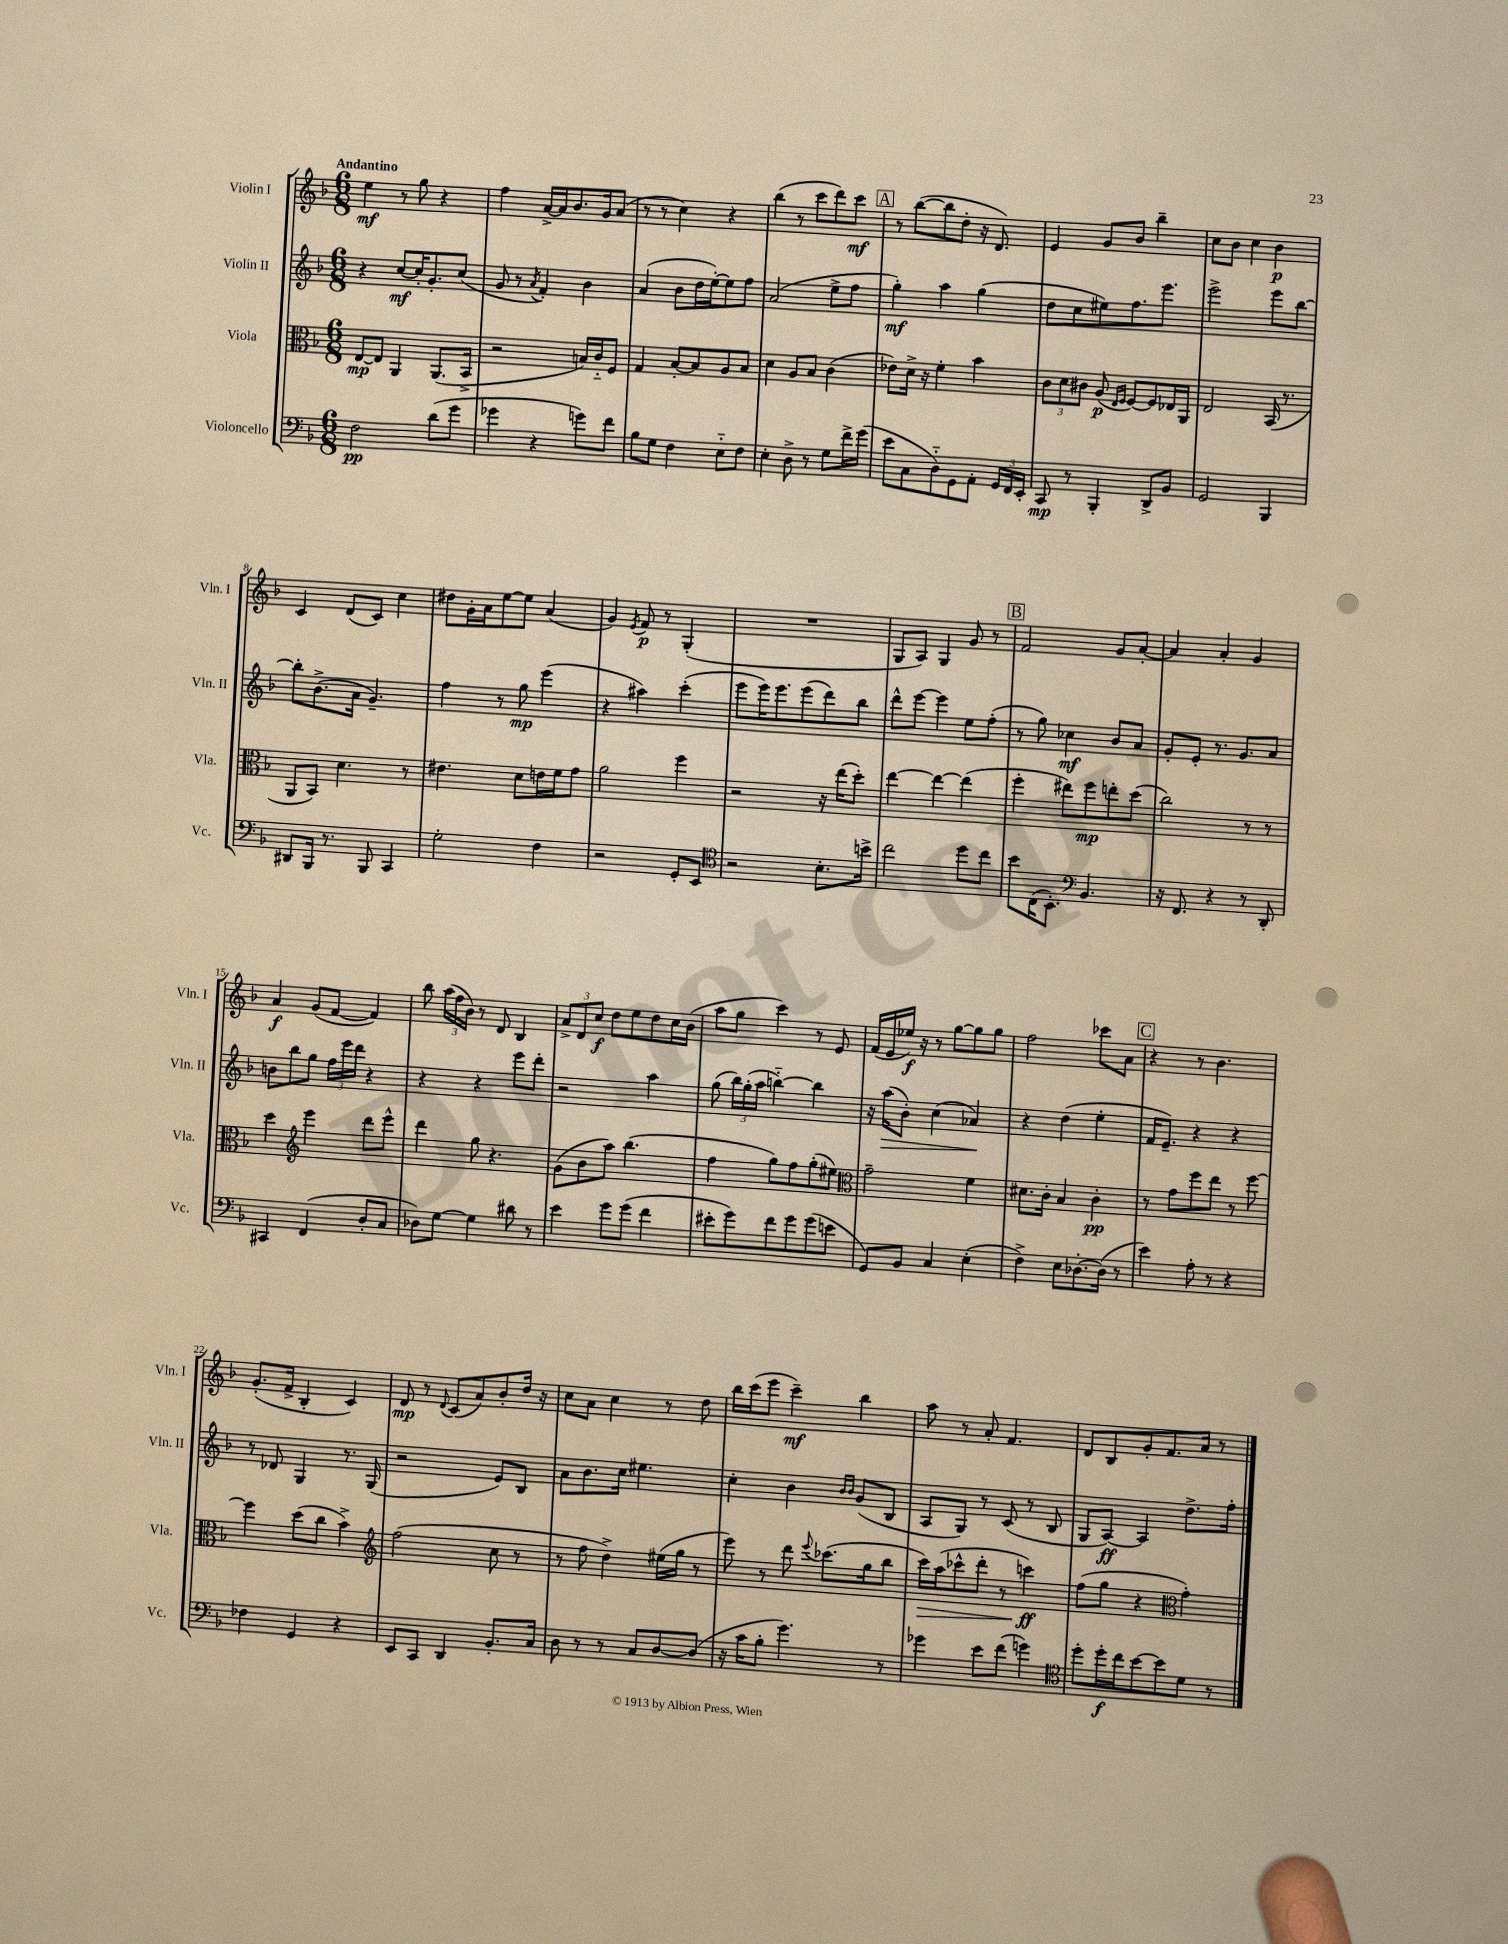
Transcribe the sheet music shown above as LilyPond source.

<<
\new StaffGroup <<
\new Staff = "s0" \with { instrumentName = "Violin I" shortInstrumentName = "Vln. I" } {
    \clef treble \key f \major \numericTimeSignature \time 6/8 \tempo "Andantino"
    \autoBeamOff e''4\mf r8 g''8 r4 |
    f''4 a'16[~-> a'16 bes'8. g'16 a'8]( |
    r8 r8 c''4) r4 |
    bes''4( r8 c'''8[ d'''8) c'''8]\mf |
    \mark \markup { \box "A" } r8 bes''8[~( bes''8 d''8]-. r16 d'8.) |
    e'4 g'8[ bes'8] bes''4-- |
    c''8[ bes'8] c''4 bes'4\p |
    c'4 d'8[( c'8]) c''4 |
    dis''8[ g'16-. a'16 e''8~ e''8] a'4( |
    g'4) \acciaccatura { e'8 } f'8\p r8 g4-.( |
    R2. |
    g8[ a8]) g4 g'8 r8 |
    \mark \markup { \box "B" } f'2 g'8[ a'8]~-. |
    a'4 a'4-. g'4 |
    a'4\f g'8[( f'8]~ f'4) |
    bes''8 \tuplet 3/2 { a''16[( f''16 bes'16]) } r8 d'8 bes4 |
    \tuplet 3/2 { a'8[-> d'8 c''8]\f } d''8[ e''8 d''8 c''16 bes'16]( |
    a''8[ g''8] c'''4) r8 e'8 |
    f'16[( e'16 ees''16]\f) r16 r8 g''8[~ g''8 g''8] |
    f''2 ces'''8[ a'8] |
    \mark \markup { \box "C" } r4 r8 bes'4. |
    g'8.[-.( f'16]-> bes4-. c'4) |
    d'8\mp r8 \appoggiatura { d'8 } c'8[( a'8) bes'8-. d''16] r16 |
    c''8[ a'8] c''4 r8 d''8 |
    bes''16[ c'''16( e'''8] c'''4--\mf) bes''4 |
    a''8 r8 a'8-. f'4. |
    d'8[ bes8 g'8-. f'8. a'16] r8 \bar "|." |
}
\new Staff = "s1" \with { instrumentName = "Violin II" shortInstrumentName = "Vln. II" } {
    \clef treble \key f \major \numericTimeSignature \time 6/8
    \autoBeamOff r4 c''8[~\mf c''16-. g'8.-. c''8]( |
    g'8 r8 \acciaccatura { a'8 } f'4-.) bes'4 |
    a'4( bes'8[ d''16 e''16~-.) e''8 f''8] |
    a'2( e''8[-> f''8] |
    \mark \markup { \box "A" } g''4-.\mf) a''4 g''4( |
    d''8[ c''8 eis''8) f''8. e'''8.] |
    e'''2-> e'''8[ bes''8]~ |
    bes''8[-. bes'8.->( a'16] g'4.--) |
    f''4 r8 g''8\mp e'''4( |
    r4 ais''4) c'''4-.( |
    e'''8[ e'''16) e'''8. e'''8( d'''8) bes''8] |
    d'''8[-^ e'''8]~ e'''4 e''8[ f''8]-.( |
    \mark \markup { \box "B" } r8 g''8) ces''4\mf bes'8[ a'8] |
    g'8[-. e'8]-. r8. g'8.[ a'8] |
    b'8[ bes''8 g''8] \tuplet 3/2 { f''16[ e'''16 d'''16] } r4 |
    r4 r4 e'''8[ d'''8]-. |
    r2 a''4 |
    g''8( \tuplet 3/2 { bes''16[) g''16-.( a''16] } b''4~-_) b''4 |
    r16 a''16[\>( bes'8]-.) c''4( aes'4\!) |
    r4 d''4( e''4-. |
    \mark \markup { \box "C" } f'16[ e'8.]--) r4 r4 |
    r8 des'8 g4 r8. g16( |
    r2 e'8[) bes8] |
    a'8[ bes'8. c''16] eis''4. |
    c''4-. bes'4 \grace { bes'16[ bes'16] } g'8[( bes8] |
    a8[ g8]) r8 c'8( r8 bes8 |
    g8[ a8]~\ff) a4 d''8.[-> f''16]-. \bar "|." |
}
\new Staff = "s2" \with { instrumentName = "Viola" shortInstrumentName = "Vla." } {
    \clef alto \key f \major \numericTimeSignature \time 6/8
    \autoBeamOff e8[~\mp e8] a,4 a,8.[( bes,16]-> |
    r2 b16[) c'16-_ f8] |
    g4 bes8[~-. bes8 a8 bes8] |
    d'4 a8[ bes8] c'4( |
    \mark \markup { \box "A" } ees'8[) d'16]-> r16 f'4-. bes'4 |
    \tuplet 3/2 { c'8[ d'8 cis'8] } a8\p( \grace { e16[ f16] } f8[~) f8 ees16 a,16] |
    e2 bes,16( r8. |
    a,8[ bes,8]) d'4. r8 |
    eis'4. d'8[ e'16 f'16 g'8] |
    a'2 f''4 |
    r2 r16 e''16[( d''8]-.) |
    e''4~ e''4~ e''4( |
    \mark \markup { \box "B" } f''4-. eis''8[) f''8\mp e''8-. d''8]( |
    c''2) r8 r8 |
    d''4 \clef treble e'''4 d'''8[ e'''8]-^ |
    d'''4 g''8 r4. |
    g'8[( bes'8 a''8]) bes''4.( |
    f''4 g''8[) f''8 g''8-.( eis''8]) |
    \clef alto g'2-- f'4 |
    dis'8.[ c'16]-. bes4 c'4-.\pp |
    \mark \markup { \box "C" } r8 g'8[ f''8 e''8] r8 f''8~ |
    f''4 d''8[( c''8] bes'4->) |
    \clef treble f''2( c''8 r8 |
    r8 f''8 d''4->) eis''16[( g''16] r8 |
    e'''8) r8 d'''8 \appoggiatura { e'''8 } ces'''8.[( g''16 bes''8] |
    c'''16[\>) a''16( ces'''8-^ d'''8]-. r8 c'''4\ff\!) |
    f''8[( g''8] r4 \clef alto g'4-.) \bar "|." |
}
\new Staff = "s3" \with { instrumentName = "Violoncello" shortInstrumentName = "Vc." } {
    \clef bass \key f \major \numericTimeSignature \time 6/8
    \autoBeamOff f2\pp d'8[( g'8] |
    ges'4 r4 g'8[) f'8] |
    bes8[ g8] f4 e8[-_ f8] |
    e4-. d8-> r8 g8[ f'16-> g'16]( |
    \mark \markup { \box "A" } e'8[ c8 d8-_) g,8 a,8]-. \tuplet 3/2 { g,16[ f,16 e,16]-. } |
    c,8\mp r8 bes,,4-. d,8[-> bes,8] |
    g,2 bes,,4 |
    dis,8[ bes,,16] r8. bes,,8 c,4 |
    g2-. f4 |
    r2 g,8[-. e,8] |
    \clef tenor r2 bes8.[-. b'16]-> |
    c''2 d''8[ c''8] |
    \mark \markup { \box "B" } bes'8[ c16( bes,8.]-.) \clef bass bes,4. |
    r16 f,8. r4 r8 d,8-. |
    cis,4 f,4( d8[-. c8] |
    des8[) g8]~ g4 dis'8 r8 |
    e'4 g'8[ g'8]( f'4 |
    eis'8[-. g'8) f'8 g'8 g'8( e'8] |
    g,8[) bes,8] c4 e4-.( |
    f4->) e8[ des8.~-. des16]( r8 |
    \mark \markup { \box "C" } e'4) a8-. r8 r4 |
    fes4 g,4 r4 |
    e,8[ c,8] d,4 bes,8.[-. c16] |
    d8 r8 r8 c8[ d8~ d8]( |
    r16 c'16[ bes8]-. g'4.) r8 |
    ges'4 e'8[ f'8]( g'4) |
    \clef tenor d''8[-. d''16-.\f c''16 bes'8~ bes'8 d'8] r8 \bar "|." |
}
>>
>>
